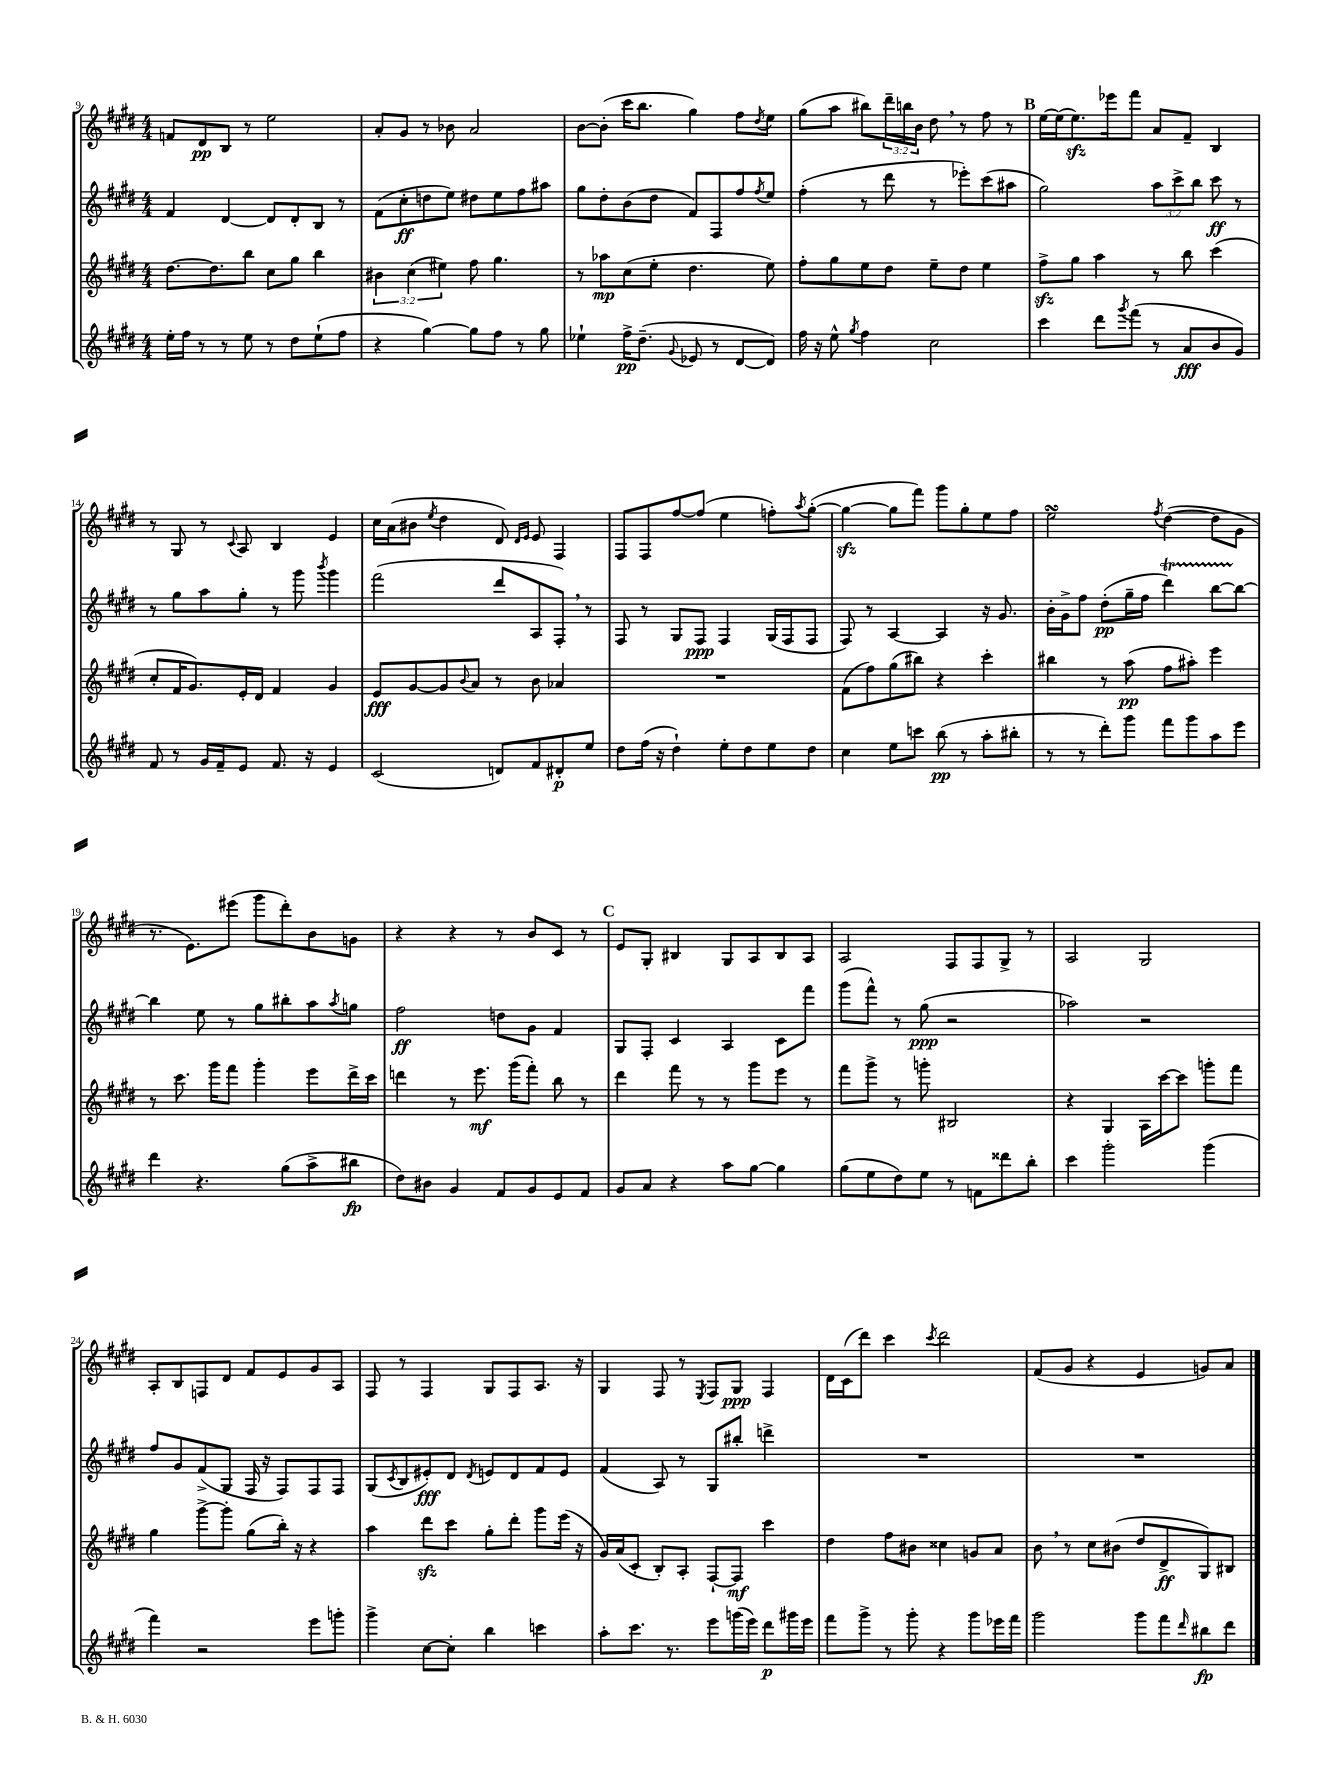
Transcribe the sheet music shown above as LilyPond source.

<<
\new StaffGroup <<
\new Staff = "s0" {
    \clef treble \key e \major \numericTimeSignature \time 4/4 \override Staff.TupletNumber.text = #tuplet-number::calc-fraction-text
    f'8 dis'8\pp b8 r8 e''2 |
    a'8-. gis'8 r8 bes'8 a'2 |
    b'8~ b'8-.( cis'''16 b''8. gis''4) fis''8 \acciaccatura { dis''8 } e''8 |
    gis''8( a''8 bis''8) \tuplet 3/2 { dis'''16-- b''16 b'16 } dis''8 \breathe r8 fis''8 r8 |
    \mark \markup { \bold "B" } e''16~ e''16( e''8.\sfz) ees'''16 fis'''8 a'8 fis'8-- b4 |
    r8 gis8 r8 \appoggiatura { cis'8 } a8 b4 e'4 |
    cis''16 a'16( bis'8 \acciaccatura { e''8 } dis''4 dis'8) \grace { dis'16 e'16 } e'8 fis4 |
    fis8 fis8 fis''8~ fis''8( e''4 f''8-.) \acciaccatura { a''8 } gis''8~-.( |
    gis''4~\sfz gis''8 fis'''8) gis'''8 gis''8-. e''8 fis''8 |
    e''2\turn \acciaccatura { fis''8 } dis''4~( dis''8 gis'8 |
    r8. e'8.) eis'''8( gis'''8 dis'''8-.) b'8 g'8 |
    r4 r4 r8 b'8 cis'8 r8 |
    \mark \markup { \bold "C" } e'8 gis8-. bis4 gis8 a8 bis8 a8 |
    a2 fis8 fis8 gis8-> r8 |
    a2 gis2 |
    a8-. b8 f8 dis'8 fis'8 e'8 gis'8 a8 |
    fis8 r8 fis4 gis8 fis8 a8. r16 |
    gis4 fis8 r8 \acciaccatura { e8 } fis8 gis8\ppp fis4 |
    dis'16 cis'16( dis'''8) cis'''4 \acciaccatura { cis'''8 } dis'''2 |
    fis'8( gis'8 r4 e'4 g'8) a'8 \bar "|." |
}
\new Staff = "s1" {
    \clef treble \key e \major \numericTimeSignature \time 4/4 \override Staff.TupletNumber.text = #tuplet-number::calc-fraction-text
    fis'4 dis'4~ dis'8 dis'8-. b8 r8 |
    fis'8( cis''8-.\ff d''8 e''8) dis''8 e''8 fis''8 ais''8 |
    gis''8 dis''8-. b'8( dis''8 fis'8) fis8 fis''8 \acciaccatura { fis''8 } e''8 |
    fis''4-.( r8 dis'''8 r8 ees'''8-.) cis'''8( ais''8 |
    \mark \markup { \bold "B" } gis''2) \tuplet 3/2 { a''8 cis'''8-> b''8 } cis'''8\ff r8 |
    r8 gis''8 a''8 gis''8-. r8 gis'''8 \acciaccatura { b'''8 } gis'''4 |
    fis'''2( dis'''8 a8 fis8-.) \breathe r8 |
    fis8 r8 gis8 fis8\ppp fis4 gis16( fis16 fis8 |
    fis8) r8 a4~ a4 r16 gis'8. |
    b'16-. gis'16-> fis''8 dis''8-.\pp( gis''16-- fis''16 dis'''4\startTrillSpan) b''8~ b''8~\stopTrillSpan |
    b''4 e''8 r8 gis''8 bis''8-. a''8 \acciaccatura { a''8 } g''8 |
    fis''2\ff d''8 gis'8 fis'4 |
    \mark \markup { \bold "C" } gis8 fis8-. cis'4 a4 cis'8 fis'''8 |
    gis'''8( fis'''8-^) r8 gis''8\ppp( r2 |
    aes''2) r2 |
    fis''8 gis'8 fis'8->( gis8 fis16 r16 fis8) fis8 fis8 |
    gis8( \acciaccatura { cis'8 } b8 eis'8-.\fff) dis'8 \acciaccatura { dis'8 } e'8 dis'8 fis'8 e'8 |
    fis'4( a8) r8 gis8 bis''8-. d'''4-> |
    R1 |
    R1 \bar "|." |
}
\new Staff = "s2" {
    \clef treble \key e \major \numericTimeSignature \time 4/4 \override Staff.TupletNumber.text = #tuplet-number::calc-fraction-text
    dis''8.~ dis''8. b''8 cis''8 gis''8 b''4 |
    \tuplet 3/2 { bis'4 cis''4( eis''4) } fis''8 gis''4. |
    r8 aes''8\mp cis''8( e''8-. dis''4. e''8) |
    fis''8-. gis''8 e''8 dis''8 e''8-- dis''8 e''4 |
    \mark \markup { \bold "B" } fis''8->\sfz gis''8 a''4 r8 b''8 cis'''4( |
    cis''8-. fis'16 gis'8.) e'16-. dis'16 fis'4 gis'4 |
    e'8\fff gis'8~ gis'8 \appoggiatura { b'8 } a'8 r8 b'8 aes'4 |
    R1 |
    fis'8( fis''8) gis''8( bis''8) r4 cis'''4-. |
    bis''4 r8 a''8\pp( fis''8 ais''8-.) e'''4 |
    r8 cis'''8. gis'''16 fis'''8 gis'''4-. e'''8 dis'''16-> cis'''16 |
    d'''4 r8 e'''8.\mf gis'''16( fis'''8-.) b''8 r8 |
    \mark \markup { \bold "C" } dis'''4 fis'''8 r8 r8 gis'''8 e'''8 r8 |
    fis'''8 gis'''8-> r8 g'''8-. bis2 |
    r4 gis4 a16 cis'''16~ cis'''8 g'''8-. fis'''8 |
    gis''4 gis'''8~-> gis'''8-. gis''8( b''16-.) r16 r4 |
    a''4 dis'''8\sfz cis'''8 gis''8-. dis'''8-. gis'''8 e'''16( r16 |
    gis'16) a'16( cis'8-. b8-.) a8-. fis8~-! fis8\mf cis'''4 |
    dis''4 fis''8 bis'8 cisis''4 g'8 a'8 |
    b'8 \breathe r8 cis''8 bis'8( dis''8 dis'8->\ff gis8) bis8 \bar "|." |
}
\new Staff = "s3" {
    \clef treble \key e \major \numericTimeSignature \time 4/4
    e''16-. fis''16 r8 r8 e''8 r8 dis''8 e''8-!( fis''8 |
    r4 gis''4~) gis''8 fis''8 r8 gis''8 |
    ees''4-! fis''16->\pp dis''8.--( \appoggiatura { gis'8 } ees'8 r8 dis'8~ dis'8) |
    fis''16 r16 e''8-^ \acciaccatura { gis''8 } fis''4 cis''2 |
    \mark \markup { \bold "B" } cis'''4 dis'''8 \acciaccatura { gis'''8 } fis'''8( r8 a'8\fff b'8 gis'8) |
    fis'8 r8 gis'16 fis'16-- e'8 fis'8. r16 e'4 |
    cis'2( d'8) fis'8 dis'8-.\p e''8 |
    dis''8 fis''16( r16 dis''4-!) e''8-. dis''8 e''8 dis''8 |
    cis''4 e''8 c'''8 b''8\pp( r8 a''8-. bis''8-. |
    r8 r8 dis'''8-.) gis'''8 fis'''8 gis'''8 a''8 e'''8 |
    dis'''4 r4. gis''8( a''8-> bis''8\fp |
    dis''8) bis'8 gis'4 fis'8 gis'8 e'8 fis'8 |
    \mark \markup { \bold "C" } gis'8 a'8 r4 a''8 gis''8~ gis''4 |
    gis''8( e''8 dis''8) e''8 r8 f'8 disis'''8 b''8-. |
    cis'''4 gis'''2-. gis'''4( |
    fis'''4) r2 e'''8 g'''8-. |
    gis'''4-> cis''8~ cis''8-. b''4 c'''4 |
    a''8-. cis'''8. r8. e'''8 g'''16( e'''16) dis'''8\p gis'''16 e'''16 |
    fis'''8 gis'''8-> r8 gis'''8-. r4 gis'''8 ees'''16 fis'''16 |
    gis'''2 gis'''8 fis'''8 \grace { dis'''16 } bis''8\fp dis'''8 \bar "|." |
}
>>
>>
\layout { \context { \Score currentBarNumber = #9 } }
